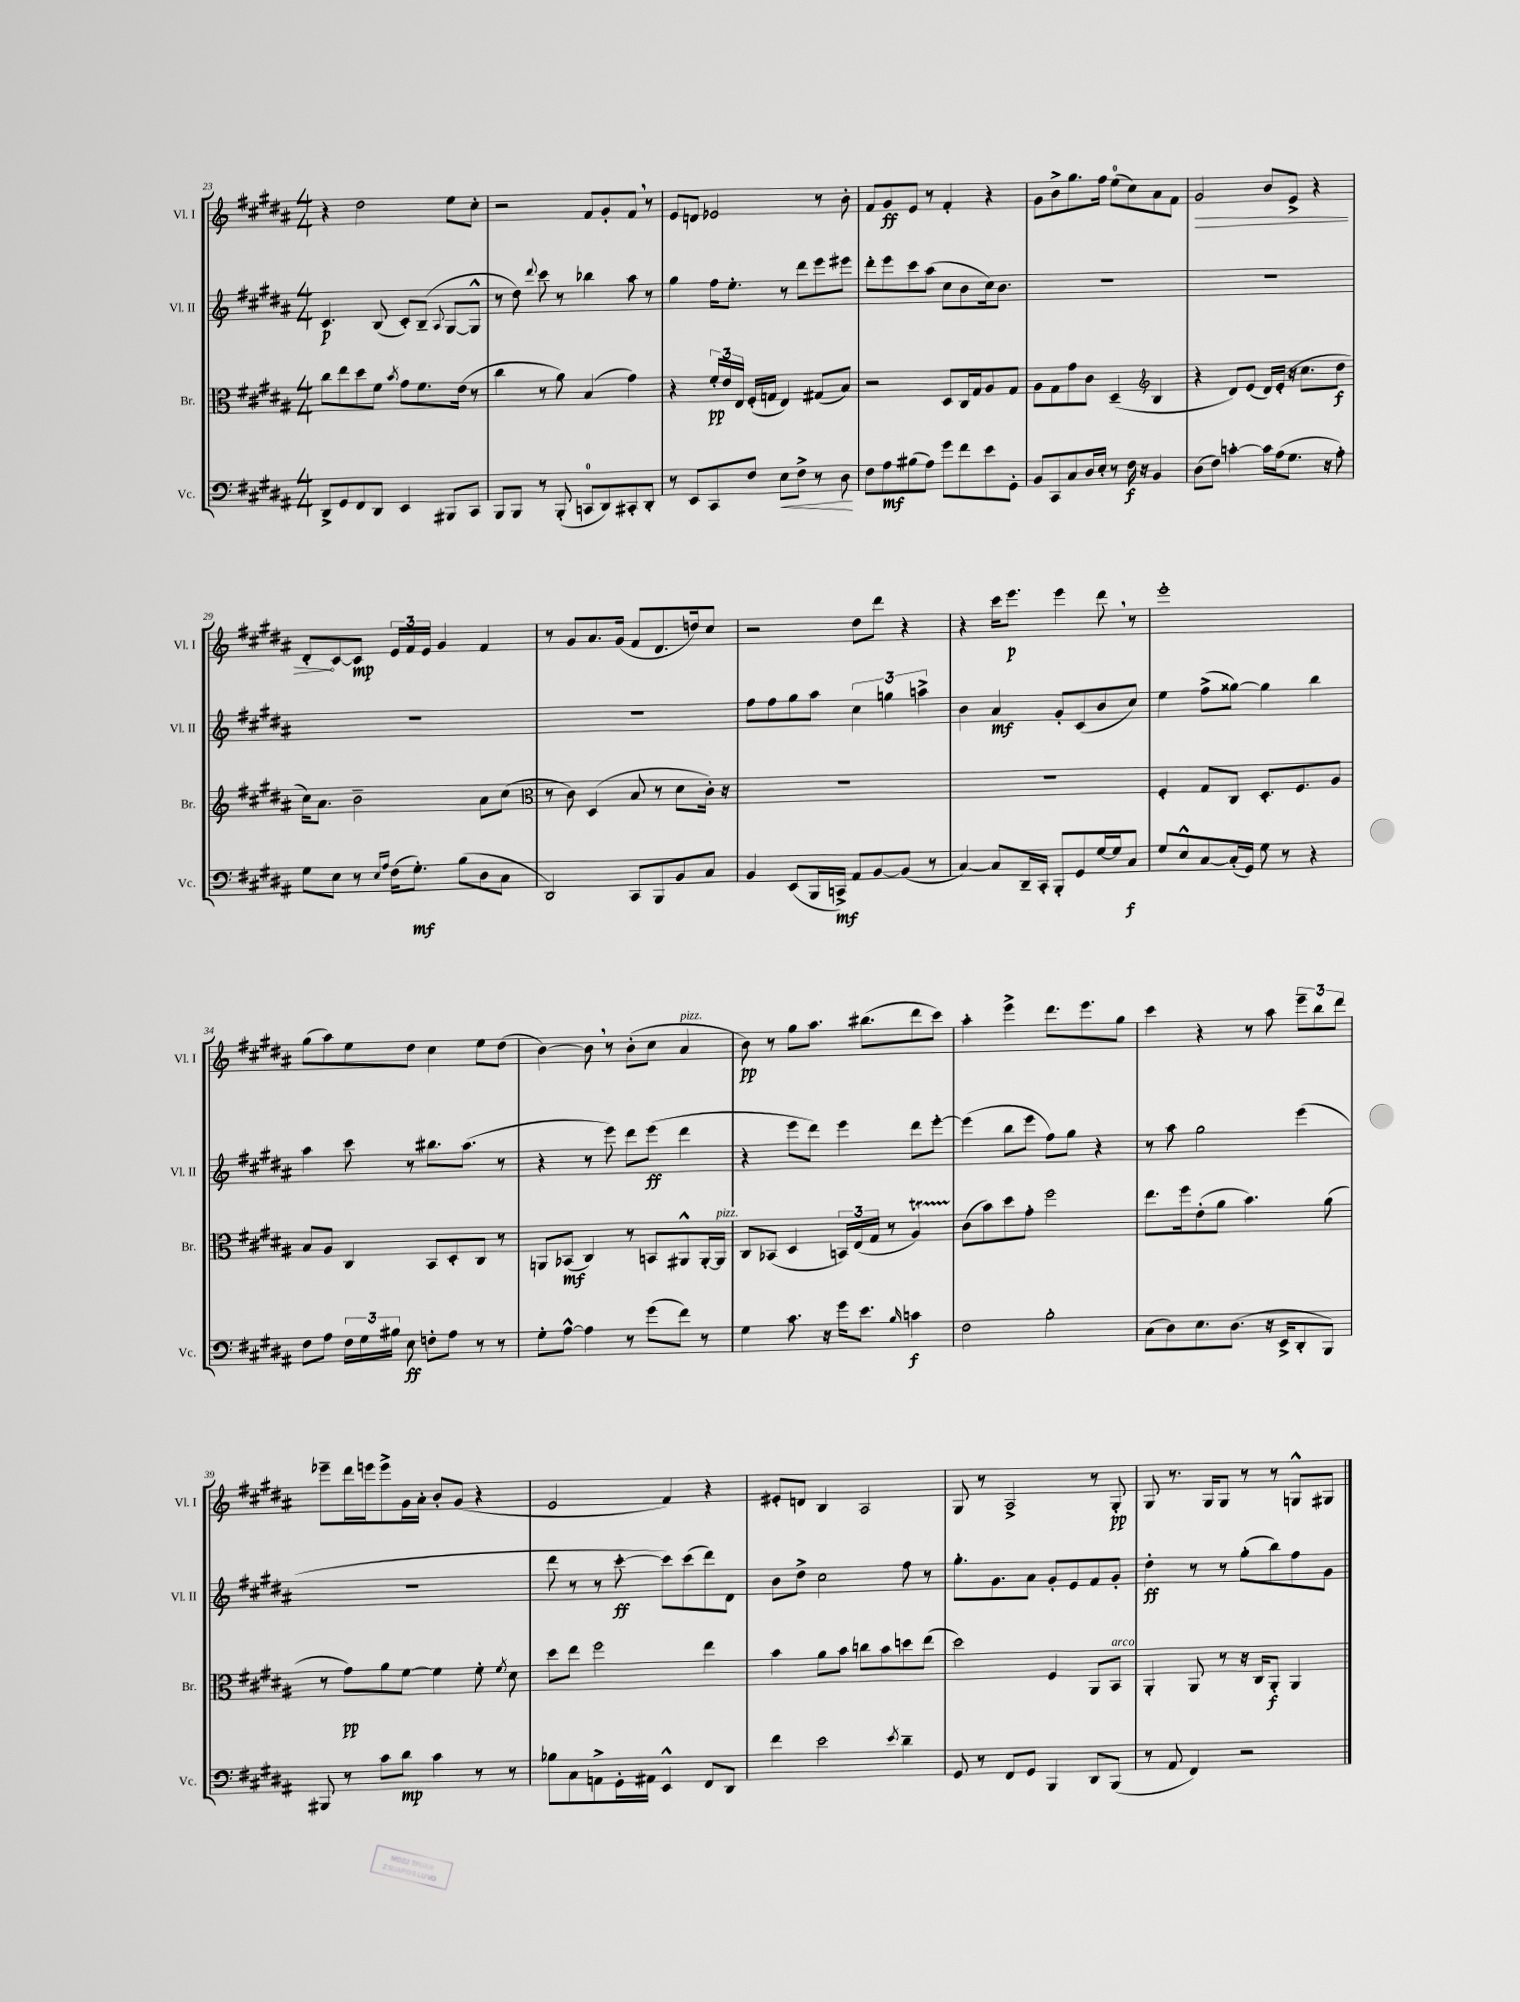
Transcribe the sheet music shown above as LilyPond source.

<<
\new StaffGroup <<
\new Staff = "s0" \with { instrumentName = "Vl. I" shortInstrumentName = "Vl. I" } {
    \clef treble \key b \major \numericTimeSignature \time 4/4
    \autoBeamOff r4 dis''2 e''8[ cis''8]-. |
    r2 fis'8[ gis'8-. fis'8] \breathe r8 |
    e'8[ d'8] ees'2 r8 b'8-. |
    fis'8[ gis'8\ff e'8] r8 fis'4-. r4 |
    gis'8[ b'8-> gis''8. fis''16] e''8[-0( cis''8) ais'8 fis'8] |
    \once \override Hairpin.circled-tip = ##t gis'2\> b'8[ e'8]-> r4 |
    dis'8[-.\! cis'8~ cis'8]\mp \tuplet 3/2 { e'16[ fis'16 e'16] } gis'4 fis'4 |
    r8 gis'8[ ais'8. gis'16]( fis'8[ dis'8. d''16) cis''8] |
    r2 dis''8[ dis'''8] r4 |
    r4 cis'''16[ e'''8.]\p e'''4 dis'''8 \breathe r8 |
    e'''1-. |
    gis''8[( ais''8) e''8 dis''8] cis''4 e''8[ dis''8]( |
    b'4~) b'8 \breathe r8 b'8[-.( cis''8] ais'4^\markup { \italic "pizz." } |
    b'8\pp) r8 gis''8[ ais''8.] bis''8.[( dis'''8 cis'''8]) |
    ais''4-. e'''4-> dis'''8.[ e'''8. gis''8] |
    cis'''4 r4 r8 ais''8 \tuplet 3/2 { e'''8[-- b''8 dis'''8] } |
    ees'''8[-- dis'''16 e'''16 e'''8-> gis'16 ais'16]-. b'8[-. gis'8]( r4 |
    e'2 fis'4) r4 |
    eis'8[-. d'8] b4 ais2 |
    gis8 r8 ais2-> r8 gis8-.\pp |
    gis8 r8. gis16[ gis8] r8 r8 g8[-^ gis8] \bar "|." |
}
\new Staff = "s1" \with { instrumentName = "Vl. II" shortInstrumentName = "Vl. II" } {
    \clef treble \key b \major \numericTimeSignature \time 4/4
    \autoBeamOff cis'4.\p b8( cis'8[-.) b8]--( \appoggiatura { ais8 } gis8[~ gis8]-^ |
    r8 dis''8) \appoggiatura { dis'''8 } cis'''8 r8 bes''4 ais''8 r8 |
    gis''4 fis''16[ e''8.]-. r8 dis'''8[ e'''8 eis'''8] |
    dis'''8[-. e'''8 cis'''8 ais''8]( cis''8[ b'8 cis''16) b'8.] |
    R1 |
    R1 |
    R1 |
    R1 |
    fis''8[ fis''8 gis''8 ais''8] \tuplet 3/2 { cis''4 g''4 a''4-> } |
    b'4 ais'4\mf gis'8[-. cis'8( b'8 cis''8]) |
    e''4 fis''8[->( gisis''8]~) gisis''4 b''4 |
    ais''4 cis'''8 r8 bis''8.[ ais''8.]( r8 |
    r4 r8 e'''8) dis'''8[ e'''8]\ff( dis'''4 |
    r4 e'''8[ dis'''8]) e'''4 dis'''8[ e'''8]~-. |
    e'''4( b''8[ e'''8] fis''8[) gis''8] r4 |
    r8 ais''8 gis''2 e'''4( |
    R1 |
    dis'''8 r8 r8 cis'''8~-.\ff cis'''8[) cis'''8( dis'''8) dis'8] |
    b'8[ dis''8]-> cis''2 fis''8 r8 |
    gis''8.[-. gis'8. ais'8] gis'8[-. e'8 fis'8 gis'8]-. |
    dis''4-.\ff r8 r8 gis''8[-.( b''8) fis''8 gis'8] \bar "|." |
}
\new Staff = "s2" \with { instrumentName = "Br." shortInstrumentName = "Br." } {
    \clef alto \key b \major \numericTimeSignature \time 4/4
    \autoBeamOff cis''8[ e''8 dis''8 fis'8] \acciaccatura { b'8 } gis'8[ fis'8. e'16]( r8 |
    cis''4 r8 ais'8) b4( gis'4) |
    r4 \tuplet 3/2 { fis'16[-.\pp e'16 e16] } fis16[-.( g16] e4) gis8[( b8]) |
    r2 dis8[ cis16 gis16 ais8 gis8] |
    ais8[ gis8 gis'8 cis'8] dis4--( \clef treble b4 |
    r4 dis'8[) e'8]( dis'16[) e'16]-.( r16 cis''8.[ dis''8]\f |
    cis''16[) ais'8.] b'2-- ais'8[ cis''8]( |
    \clef alto r8 cis'8) dis4( b8 r8 dis'8[ cis'16]-.) r16 |
    R1 |
    R1 |
    fis4-. gis8[ cis8] dis8.[-. fis8. ais8] |
    b8[ ais8] cis4 b,8[ dis8-. cis8] r8 |
    a,8[ bes,8]\mf( cis4) r8 b,8[ ais,8-^ ais,16~-. ais,16]^\markup { \italic "pizz." } |
    cis8[ bes,8]( dis4 \tuplet 3/2 { b,16[) e16( gis16] } r8 ais4\startTrillSpan) |
    cis'8[\stopTrillSpan( b'8) dis''8 gis'8]-. fis''2 |
    e''8.[ fis''16 e'8-.( ais'8] b'4.) ais'8( |
    r8 gis'8[\pp) ais'8 fis'8]~ fis'4 fis'8-. \acciaccatura { fis'8 } dis'8 |
    dis''8[ e''8] fis''2 e''4 |
    b'4 ais'8[ b'8] c''8[ b'8 d''8 e''8]( |
    dis''2) fis4 ais,8[ b,8]^\markup { \italic "arco" } |
    ais,4-. ais,8 r8 r16 cis16[ ais,8]-.\f ais,4 \bar "|." |
}
\new Staff = "s3" \with { instrumentName = "Vc." shortInstrumentName = "Vc." } {
    \clef bass \key b \major \numericTimeSignature \time 4/4
    \autoBeamOff dis,8[-> gis,8 fis,8 dis,8] e,4 bis,,8[ cis,8] |
    b,,8[ b,,8] r8 b,,8-.( c,8[-0 dis,8) cis,8-. dis,8]-. |
    r8 e,8[ cis,8 fis8] e8[\< fis8]-> r8 dis8\! |
    fis8[ ais8\mf bis8( ais8]) gis'8[ fis'8 e'8 gis,8]-. |
    b,8[ cis,8 cis8 dis16 e16]-. r8 fis16\f r16 b,4 |
    dis8[( fis8]) c'4~-. c'16[ ais16( gis8.] r16 ais8-.) |
    gis8[ e8] r8 \grace { e16[ ais16] } fis16[( gis8.]-.\mf) b8[( dis8 cis8] |
    dis,2) cis,8[ b,,8 b,8 cis8] |
    b,4 e,8[( b,,16 c,16]->\mf) ais,8[ b,8~ b,8]( r8 |
    cis4~) cis8[ dis,16-- cis,16]-. b,,8[-. gis,8 gis16~ gis16 cis8]\f |
    gis8[ e8-^ cis8~ cis16-.( gis,16]) gis8 r8 r4 |
    fis8[ ais8] \tuplet 3/2 { fis16[ gis16 bis16] } e8\ff f8[-. ais8] r8 r8 |
    gis8[-. ais8]~-^ ais4 r8 gis'8[( fis'8]) r8 |
    gis4 cis'8. r16 gis'16[ e'8.] \grace { b16 } c'4\f |
    fis2 b2-. |
    cis8[( dis8) e8. dis8.]( r16 e,16[-> dis,8-. b,,8]) |
    bis,,8 r8 cis'8[ dis'8]\mp cis'4 r8 r8 |
    bes8[ cis8 a,8-> gis,16-. ais,16] e,4-^ fis,8[ dis,8] |
    fis'4 e'2 \acciaccatura { e'8 } dis'4-- |
    gis,8 r8 fis,8[ gis,8] b,,4 dis,8[ b,,8]( |
    r8 ais,8 fis,4) r2 \bar "|." |
}
>>
>>
\layout { \context { \Score currentBarNumber = #23 } }
